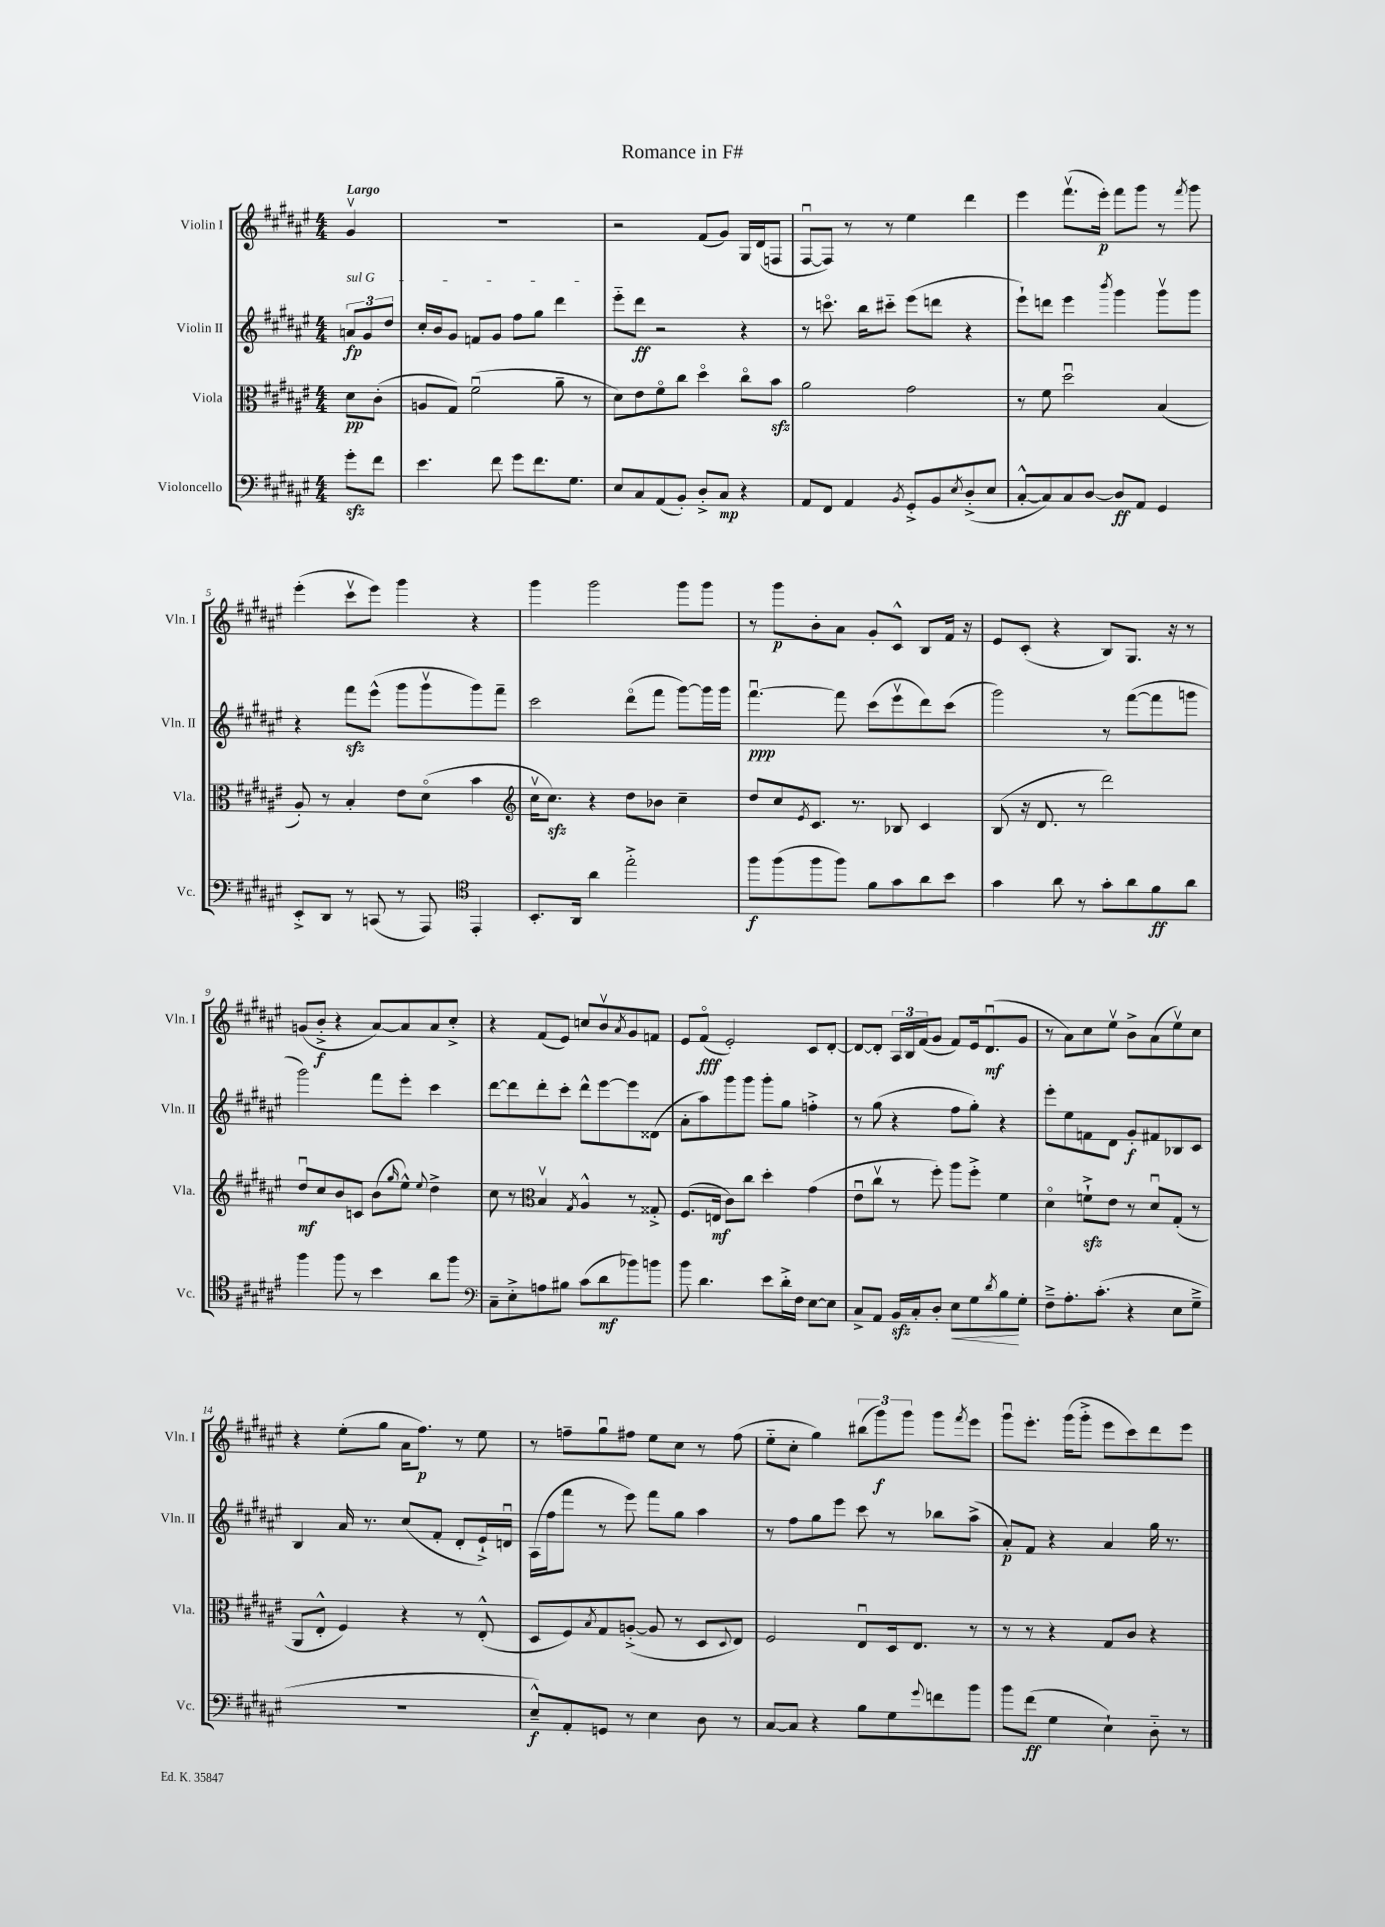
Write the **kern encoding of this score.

**kern	**kern	**kern	**kern
*staff4	*staff3	*staff2	*staff1
*clefF4	*clefC3	*clefG2	*clefG2
*k[f#c#g#d#a#e#]	*k[f#c#g#d#a#e#]	*k[f#c#g#d#a#e#]	*k[f#c#g#d#a#e#]
*M4/4	*M4/4	*M4/4	*M4/4
8g#'\L	8d#\L	12a/L	4g#v/
.	.	12g#/	.
8f#\J	(8c#'\J	.	.
.	.	12dd#/J	.
=	=	=	=
4.e#\	8A/L	16cc#'/LL	1r
.	.	16b/J	.
.	8G#/J)	8g#/J	.
.	(2f#u\	8f/L	.
8f#\	.	8g#/J	.
8g#\L	.	8ff#\L	.
8.f#\	.	8gg#\J	.
.	8a#~\	4ddd#\	.
8.G#\J	.	.	.
.	8r	.	.
=	=	=	=
8E#/L	8d#\L)	8eee#'~\L	2r
8C#/	8e#\	8ddd#\J	.
(8AA#/	8f#o\	2r	.
8BB'/J)	8cc#\J	.	.
8D#'^/L	4dd#o\	.	(8f#/L
8C#/J	.	.	8g#/J)
4r	8cc#o\L	4r	16G#/LL
.	.	.	(16d#/J
.	8b\J	.	8F/J
=	=	=	=
8AA#/L	2a#\	8r	[8F#u/L
8FF#/J	.	8.ccco\	8F#/]J)
4AA#/	.	.	8r
.	.	16bb\LK	.
.	.	8ccc#'~\J	8r
8qBB/	.	.	.
8GG#'^/L	2g#\	(8eee#\L	4ee#\
8BB/	.	8ddd\J	.
8qE#/	.	.	.
(8D#'^/	.	4r	4ddd#\
8E#/J	.	.	.
=	=	=	=
[8C#'^^/L	8r	8eee#`\L)	4eee#\
8C#/])	8f#\	8ddd\J	.
8C#/	2dd#u\	4eee#\	(8.fff#v\L
[8D#/J	.	.	.
.	.	.	16eee#'\Jk)
.	.	8qbbb/	.
8D#/]L	.	4ggg#\	8fff#\L
8AA#/J	.	.	8ggg#\J
4GG#/	(4B/	8ggg#v\L	8r
.	.	.	8qfff#/
.	.	8ggg#\J	8ggg#\
=	=	=	=
8EE#'^/L	8A#'/)	4r	(4eee#'\
8DD#/J	8r	.	.
8r	4B'/	8fff#\L	8ccc#v\L
(8CC/	.	(8eee#^^\J	8eee#\J)
8r	8e#\L	8ggg#\L	4ggg#\
8AAA#/)	(8d#o\J	8ggg#v\	.
*clefC4	*	*	*
4EE#'/	4b\	8ggg#\)	4r
.	.	8fff#~\J	.
=	=	=	=
*	*clefG2	*	*
8.BB'/L	16cc#v\LK	2ccc#\	4ggg#\
.	8.cc#\J)	.	.
16AA#/Jk	.	.	.
4a#\	4r	.	2ggg#\
2ee#'^\	8dd#\L	(8ddd#o\L	.
.	8b-\J	8fff#\J	.
.	4cc#~\	[8ggg#\L)	8ggg#\L
.	.	16ggg#\]L	8ggg#\J
.	.	16ggg#\JJ	.
=	=	=	=
8ff#\L	8dd#/L	[4.fff#u\	8r
(8ff#\	8cc#/	.	8ggg#\L
.	8qe#/	.	.
8ff#\	8.c#/J	.	8b'\
8ff#\J)	.	8fff#\]	8a#\J
.	8.r	.	.
8f#\L	.	(8ccc#\L	8g#'/L
8g#\	8B-/	8eee#v\	8c#^^/J
8a#\	4c#/	8ddd#\)	8B/L
8b\J	.	(8ccc#\J	16f#/Jk
.	.	.	16r
=	=	=	=
4g#\	(8B/	2ggg#\)	8e#/L
.	16r	.	(8c#'/J
.	8.d#/	.	.
8a#\	.	.	4r
8r	8r	.	.
8g#'\L	2ddd#\)	8r	8B/L)
8a#\	.	([8fff#\L	8.G#/J
8f#\	.	8fff#\]	.
.	.	.	16r
8a#\J	.	8ggg\J	8r
=	=	=	=
4ff#\	8dd#u/L	2ggg#\)	(8g/L
.	8cc#/	.	8b'^/J
8ff#\	8b/	.	4r
8r	8c/J	.	.
4b\	(8b\L	8fff#\L	[8a#/L)
.	16qqgg#/	.	.
.	8ee#^^\J)	8eee#'\J	8a#/]
.	8qqee#/	.	.
8a#\L	4dd#^\	4ccc#\	8a#/
8ff#\J	.	.	8cc#'^/J
=	=	=	=
*clefF4	*	*	*
8C#~\L	8cc#\	[8ddd#\L	4r
8E#'^\	8r	8ddd#\]	.
*	*clefC3	*	*
8A\	4Bv/	8ddd#'\	(8f#/L
8B#\J	.	8ccc#'\J	8e#/J)
.	8qG#/	.	.
(8c#\L	4A#^^/	8ddd#^^\L	8cc/L
8d#\	.	[8eee#\	8bv/
.	.	.	8qa#/
8b-\)	8r	8eee#\]	8g#/
8b\J	8G##'^/	(8d##\J	8f/J
=	=	=	=
8b\	(8.F#/L	8a#'\L	8e#/L
4.d#\	.	8aa#\)	(8f#o/J
.	16E/Jk	.	.
.	8c#\L)	8ggg#\	2e#'/)
.	8cc#\J	8ggg#\J	.
8e#\L	4dd#'\	8ggg#'\L	.
16d#'^\L	.	8gg#\J	.
16F#\JJ	.	.	.
[8E#\L	(4g#\	4ff'^\	8c#/L
8E#\]J	.	.	[8d#'/J
=	=	=	=
8C#^/L	8e#u\L	8r	8d#/_L
8AA#/J	8cc#v\J	(8gg#\	8d#'/]J
16BB/LL	8r	4r	24A#/LL
.	.	.	24B/
16C#'/J	.	.	.
.	.	.	(24f#/J
8D#'/J	8ff#'\)	.	8g#/J
8E#\L	8aa#\L	8ff#\L	8f#/L)
8G#\	8ff#'^\J	8gg#'\J)	16e#/k
.	.	.	(8.d#u/
8qd#/	.	.	.
8B\	4f#\	4r	.
8G#'\J	.	.	8g#/J
=	=	=	=
8F#~^\L	4d#o\	8eee#'\L	8r
8.A#'\	.	8ee#\	8a#\L)
.	8f`^\L	8f\	8cc#\
(8.c#'\J	.	.	.
.	8e#\J	8d#\J	8ee#v\J
4r	8r	8g#'/L	8b^\L
.	8d#u/L	8f#/	(8a#\
8E#\L	(8G#'/J	8B-/	8ee#v\)
8G#~^\J	8r	8c#/J	8cc#\J
=	=	=	=
1r	8AA#/L	4B/	4r
.	8E#'^^/J	.	.
.	4F#/)	16a#/	(8ee#'\L
.	.	8.r	.
.	.	.	8gg#\J
.	4r	(8cc#/L	16a#\LK
.	.	.	8.ff#\J)
.	.	8f#'/J	.
.	8r	8d#'/L	8r
.	(8E#'^^/	16e#`^/L)	8ee#\
.	.	16du/JJ	.
=	=	=	=
8E#~^^/L)	8D#/L	(16A#\LL	8r
.	.	16ff#\J	.
8AA#'/	8F#/)	8fff#\J	8ff~\L
.	8qB/	.	.
8GG/J	8G#/	8r	8gg#u\
8r	([8A'^/J	8eee#\)	8ff#\J
4E#\	8A/]	8fff#\L	8ee#\L
.	8r	8gg#\J	8cc#\J
8D#\	8D#/L	4aa#\	8r
.	8qqD#/	.	.
8r	8E#/J)	.	(8ff#\
=	=	=	=
[8C#/L	2F#/	8r	8ee#'~\L
8C#/]J	.	8ff#\L	8cc#'\J
4r	.	8gg#\	4gg#\)
.	.	8eee#\J	.
8B\L	8E#u/L	8ccc#\	(12bb#\L
.	.	.	12ggg#\)
8G#\	16D#/k	8r	.
.	.	.	12ggg#\J
.	8.E#/J	.	.
8qqg#/	.	.	.
8f\	.	8bb-\L	8ggg#\L
.	.	.	8qfff#/
8b\J	8r	(8aa#^\J	8eee#\J
=	=	=	=
8b\L	8r	8a#'/L)	8ggg#u\L
(8f#\J	8r	8f#/J	8.eee#'\J
4G#\	4r	4r	.
.	.	.	(16ggg#\LK
.	.	.	8ggg#'^\J
4E#`\)	8G#/L	4a#/	8eee#\L
.	8c#/J	.	8ccc#\)
8D#'~\	4r	16gg#\	8ddd#\
.	.	8.r	.
8r	.	.	8eee#\J
==	==	==	==
*-	*-	*-	*-
